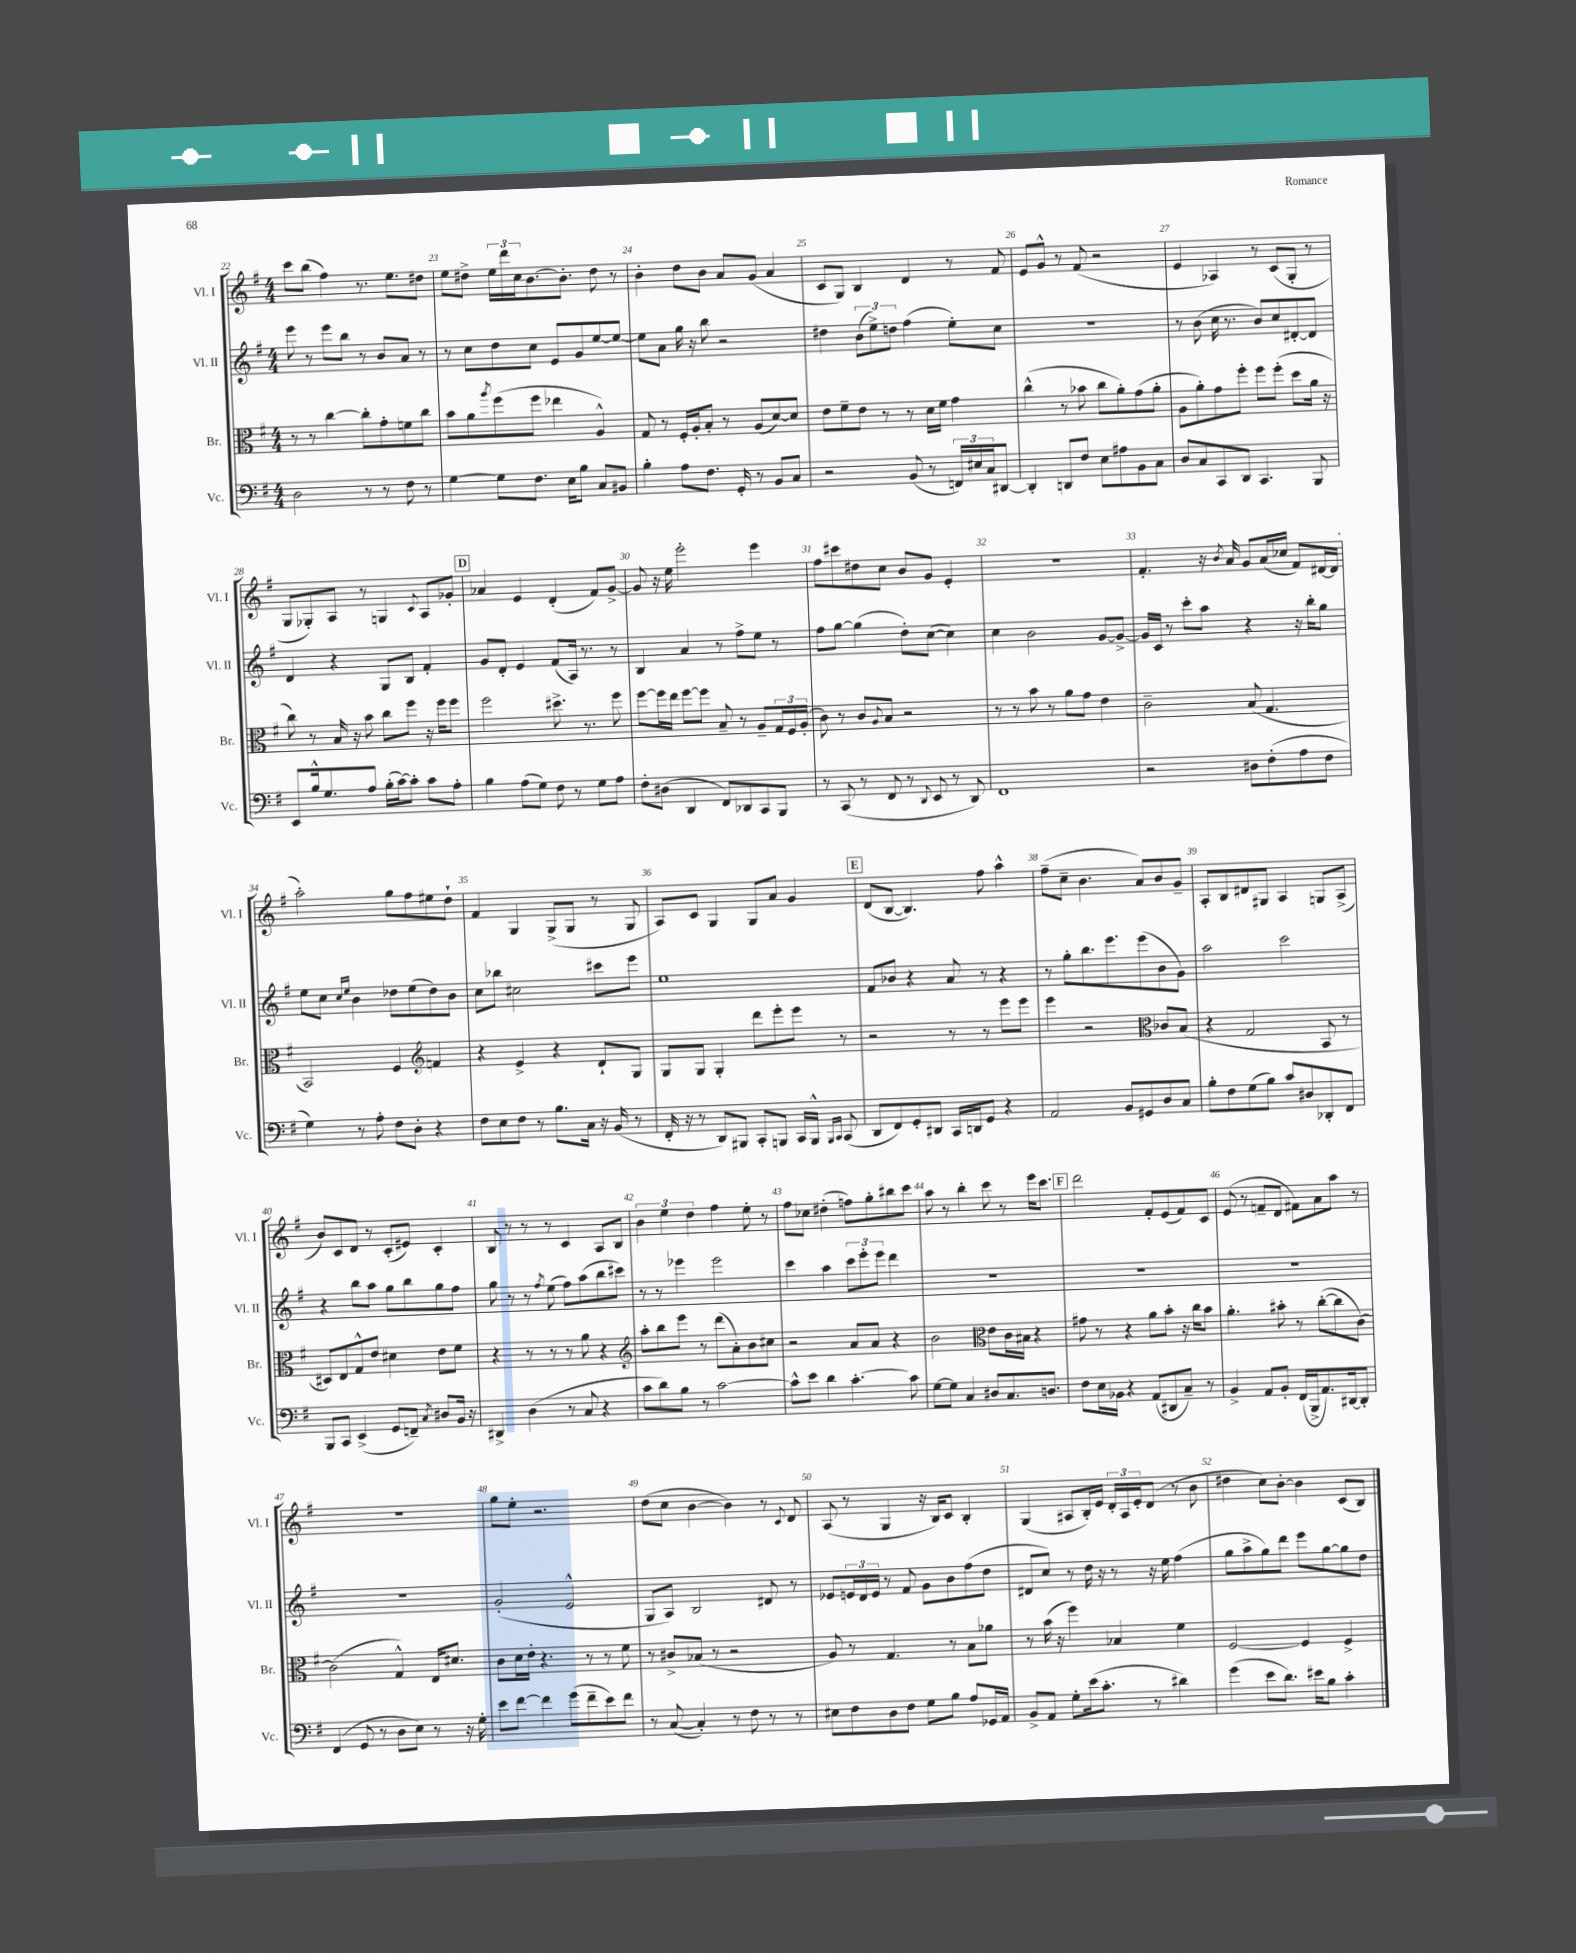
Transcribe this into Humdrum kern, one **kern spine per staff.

**kern	**kern	**kern	**kern
*staff4	*staff3	*staff2	*staff1
*clefF4	*clefC3	*clefG2	*clefG2
*k[f#]	*k[f#]	*k[f#]	*k[f#]
*M4/4	*M4/4	*M4/4	*M4/4
2D	8r	8eee	8ccc
.	8r	8r	(8bb
.	[4cc	8eee	4ff#)
.	.	8bb	.
8r	8cc']	8r	8.r
8r	8g'	8b	.
.	.	.	8.ee
8F#	8f	8a	.
8r	8cc	8r	8dd#
=	=	=	=
[4G	8b	8r	8ee
.	8a	8cc	8dd#^
.	8qaa	.	.
8G]	(8ff#	8dd	24ee
.	.	.	24ddd
.	.	.	24cc
8.F#	8ff#	8cc	[8.b
.	4ee-	8e	.
16E	.	.	8.b']
8B	.	8g	.
8C	4A^^)	[8ee	8dd#
8BB#	.	8ee_	8r
=	=	=	=
4B'	8G	8ee]	4b'
.	8r	8a	.
8A	16F#'	16gg	8dd
.	16A'	16r	.
8.F#	8B'	8bb	8b
.	8r	2r	8a
16GG'	.	.	.
8r	(8A	.	(8g
8BB	[8d)	.	4a
8C	8d]	.	.
=	=	=	=
2r	8e	4dd#	8c
.	8f#~	.	8G)
.	8e	(12b	4B
.	.	12ee^)	.
.	8r	.	.
.	.	12dd	.
(8BB	8r	(4ff#	4d
8r	16d	.	.
.	16f#	.	.
24FF)	4g	8ee')	8r
24E#	.	.	.
24C	.	.	.
[8DD#	.	8cc	8f#
=	=	=	=
4DD#']	(4cc^^	1r	8e
.	.	.	8g^^
8DD	8r	.	8r
8F#	8b-	.	(8f#
8E	8cc	.	2r
8A#	8a')	.	.
8BB	(8g	.	.
8C	8a'	.	.
=	=	=	=
8D	8A	8r	4e
8C	8a')	(8b	.
8CC	8g	16cc	4A-)
.	.	8.r	.
8DD	8ff#'	.	.
4.CC	8ff#	8b)	8r
.	(8ff#'	8cc	(8c
.	8dd	[8d#'	8G'
8BBB	16a	8d#]	8r
.	16r	.	.
=	=	=	=
8EE	8cc)	4d	8G
16B^^	8r	.	8G-')
8.G	.	.	.
.	16B	4r	8A
.	16r	.	.
8A	8b	.	8r
(16B'	8cc	8G	4G
[16c)	.	.	.
8c']	8ff#	8B	.
.	.	.	8qqc
8c	16r	4f#'	8A
.	16ff#	.	.
8A'	8ff#	.	8g-'
=	=	=	=
4B	2ff#	8g	4a-
.	.	8d'	.
(8A	.	4e	4e
8G)	.	.	.
8F#	8.dd#^	(8f#	(4d'
8r	.	16A)	.
.	8.r	8.r	.
8G	.	.	8f#)
8A	8ff#	8r	[8g^
=	=	=	=
8F#'	[8ff#	4B	8g]
(8D#	16ff#]	.	16r
.	16ee	.	16ee
4DD	[8ff#	4a	2eee'
.	8ff#]	.	.
8FF#)	8B~	8r	.
8DD-	8r	8ff#^	.
8CC	8A~	8ee	4eee
8BBB	24G	8r	.
.	24F#	.	.
.	(24A'	.	.
=	=	=	=
8r	8c)	8ff#	8ff#
(8CC	8r	[8gg	8ccc#
8r	8c	(4gg]	8dd#
.	8qqA	.	.
8FF#	8B	.	8cc
8r	2r	8dd')	8b
8qqDD	.	.	.
8EE	.	([8cc	8g
8r	.	4cc])	4e'
8DD)	.	.	.
=	=	=	=
1FF#	8r	4cc	1r
.	8r	.	.
.	8b	2b	.
.	8r	.	.
.	8a	.	.
.	8g	.	.
.	4e	[8g	.
.	.	8g^_	.
=	=	=	=
2r	2c~	16g]	4.f#'
.	.	16c	.
.	.	8r	.
.	.	8ccc'	.
.	.	8aa	16r
.	.	.	8qb
.	.	.	16a
8D#	(8B	4r	8g
(8F#'	4.G	.	(16a
.	.	.	16cc-
8A	.	16r	8f#)
.	.	16bb'	.
8F#	.	8gg	[16d#
.	.	.	(16d#]
=	=	=	=
4G)	2BB)	8ee	2aa')
.	.	8cc	.
.	.	16qqcc	.
.	.	16qqee	.
8r	.	4b	.
8A'	.	.	.
8F#	4F#	8dd-	8gg
8D'	.	(8ee	8ff#
*	*clefG2	*	*
4r	4f	8dd-)	8ee#
.	.	8b	8dd`
=	=	=	=
8F#	4r	8cc	4f#
8E	.	8bb-	.
8F#	4e^	2cc#	4G
8r	.	.	.
8.B	4r	.	(8G^
.	.	.	8G
16C	.	.	.
16r	8d`	8ccc#	8r
(16BB	.	.	.
8r	8G	8eee	8G
=	=	=	=
16FF#'	8G	1ee	8A)
16r	.	.	.
8r	8G	.	8c
8DD)	4G'	.	4G
8BBB#	.	.	.
8CC'	8ddd	.	8G
8BBB	8eee'	.	8a
16CC	8eee	.	4g
16BBB^^	.	.	.
16qqBBB	.	.	.
16qqCC	.	.	.
(8CC	8r	.	.
=	=	=	=
8DD	2r	8f#	(8d
8FF#)	.	8b-	[8B
8GG'	.	4r	4.B])
8DD#	.	.	.
16CC	8r	8a	.
16DD	.	.	.
8GG	8r	8r	8ff#
4r	8eee	4r	4aa^^
.	8eee	.	.
=	=	=	=
2AA	4eee	8r	(8ff#~
.	.	8gg'	8cc~
.	2r	8.bb	4.b
.	.	8.eee	.
8BB	.	.	.
8GG#	.	(8eee	8a)
*	*clefC3	*	*
8D	8c-	8b	8b
8C	(8B	8g)	8g~
=	=	=	=
8B'	4r	2aa	8A'
8F#	.	.	8B
(8G	2G	.	8d#
8B)	.	.	8G#
8c	.	2ccc	4A
8D#	.	.	.
8DD-'	8BB	.	8G
8FF#	8r	.	(8A^
=	=	=	=
8BBB	8D#)	4r	8b)
8CC	8E	.	8c
(4EE^	8G^^	8bb	8d
.	8e	8aa	8r
8GG	4d#	8gg	(8c'
8FF~)	.	8bb	8e#)
8qC	.	.	.
8D#	8e	8gg	4c'
16BB	8f#	8ff#	.
16r	.	.	.
=	=	=	=
4DD#^	4r	8gg	8B
.	.	8r	8r
(4D	8r	8r	8r
.	.	8qff#	.
.	8r	(8ee	8r
8r	8r	8ff#)	4c
8C	8a	(8aa	.
4r	4r	8bb	8A
.	.	8ccc#)	8B
=	=	=	=
*	*clefG2	*	*
8c	8aa'	8r	6b
8d)	8bb	8r	.
.	.	.	6ee
8B	8eee	4eee-	.
.	.	.	6dd
8r	8r	.	.
[2c	(8ddd	2eee-	4ff#
.	8a')	.	.
.	8b	.	8ee'
.	8cc#	.	8r
=	=	=	=
8c^^]	2r	4ccc	8ff#
8e	.	.	8cc-
4d	.	4aa	(4dd#'
[4.c'	8a	12ccc	8ff)
.	.	12eee'	.
.	8a	.	8gg'
.	.	12eee	.
.	4r	4ddd	8bb#
8c]	.	.	8ccc
=	=	=	=
[8G	2b	1r	8aa
8G]	.	.	8r
4C	.	.	4bb'
*	*clefC3	*	*
8D#	8e	.	8ccc
8.C	16c	.	8r
.	16B#	.	.
.	4r	.	16eee
8.D	.	.	8.ccc
=	=	=	=
8F#	8g#	1r	2ddd
16E	8r	.	.
16BB-	.	.	.
4r	4r	.	.
(8AA	8a	.	8f#'
8DD#	8b'	.	(8e
8C~)	16r	.	8f#)
.	16cc	.	.
8r	8b	.	8c
=	=	=	=
4BB^	4.a'	1r	(8e
.	.	.	8r
8AA	.	.	8f~
8BB'	8b#'	.	8d
(16FF#	8r	.	8f#)
16BBB^	.	.	.
8.AA)	([8cc'	.	8a
.	8cc]	.	8aa
[16DD#	.	.	.
8DD#']	[8c)	.	8r
=	=	=	=
(4FF#	(2c]	1r	1r
8GG	.	.	.
8r	.	.	.
8D	4G^^)	.	.
8E)	.	.	.
8r	16E	.	.
.	8.d#	.	.
16r	.	.	.
16G'	.	.	.
=	=	=	=
8e	8c	(2g'	8gg
[8f#	16d	.	8ee'
.	16e'	.	.
4f#]	4.r	.	2.r
(8g	.	2e^^	.
8f#~	8r	.	.
8e)	8r	.	.
8f#	8f#	.	.
=	=	=	=
8r	8r	8G	(8dd
([8C	8c#^	8A)	8cc
4C'])	(8B-	2B	[4b
.	8r	.	.
8r	2r	.	4b])
8F#	.	.	.
8r	.	8d#	8r
.	.	.	8qqc
8r	.	8r	8d
=	=	=	=
8E#	8A)	8e-	(8A
8F#	8r	24e	8r
.	.	24d	.
.	.	24e	.
8D	4.G	8r	4G
8F#	.	8f#	.
8G	.	8g	16r
.	.	.	16B)
8B	8r	8b	8c
8A	8B	(8ff#	4B'
16GG-	8a-	8dd	.
16AA	.	.	.
=	=	=	=
8BB^	8r	8d#	(4G
8AA	(16b	8cc)	.
.	16r	.	.
8G'	4ff#)	8r	8A#
(16e	.	16dd	16B')
8.c'	.	16r	16e
.	4B-	8r	24d'
.	.	.	24A#
.	.	.	24e'
8r	.	16r	(8d
.	.	16ee	.
4d#)	4f#	(4ff#	8r
.	.	.	8b
=	=	=	=
(4g	[2F#	8gg	4dd#
.	.	8aa^	.
8e	.	8gg)	8cc)
8.d)	.	8ddd	[8b'
.	4F#]	8eee	4b]
16e#	.	.	.
8B	.	[8gg	.
4c'	4F#^	8gg]	(8c
.	.	8dd	8B)
==	==	==	==
*-	*-	*-	*-
